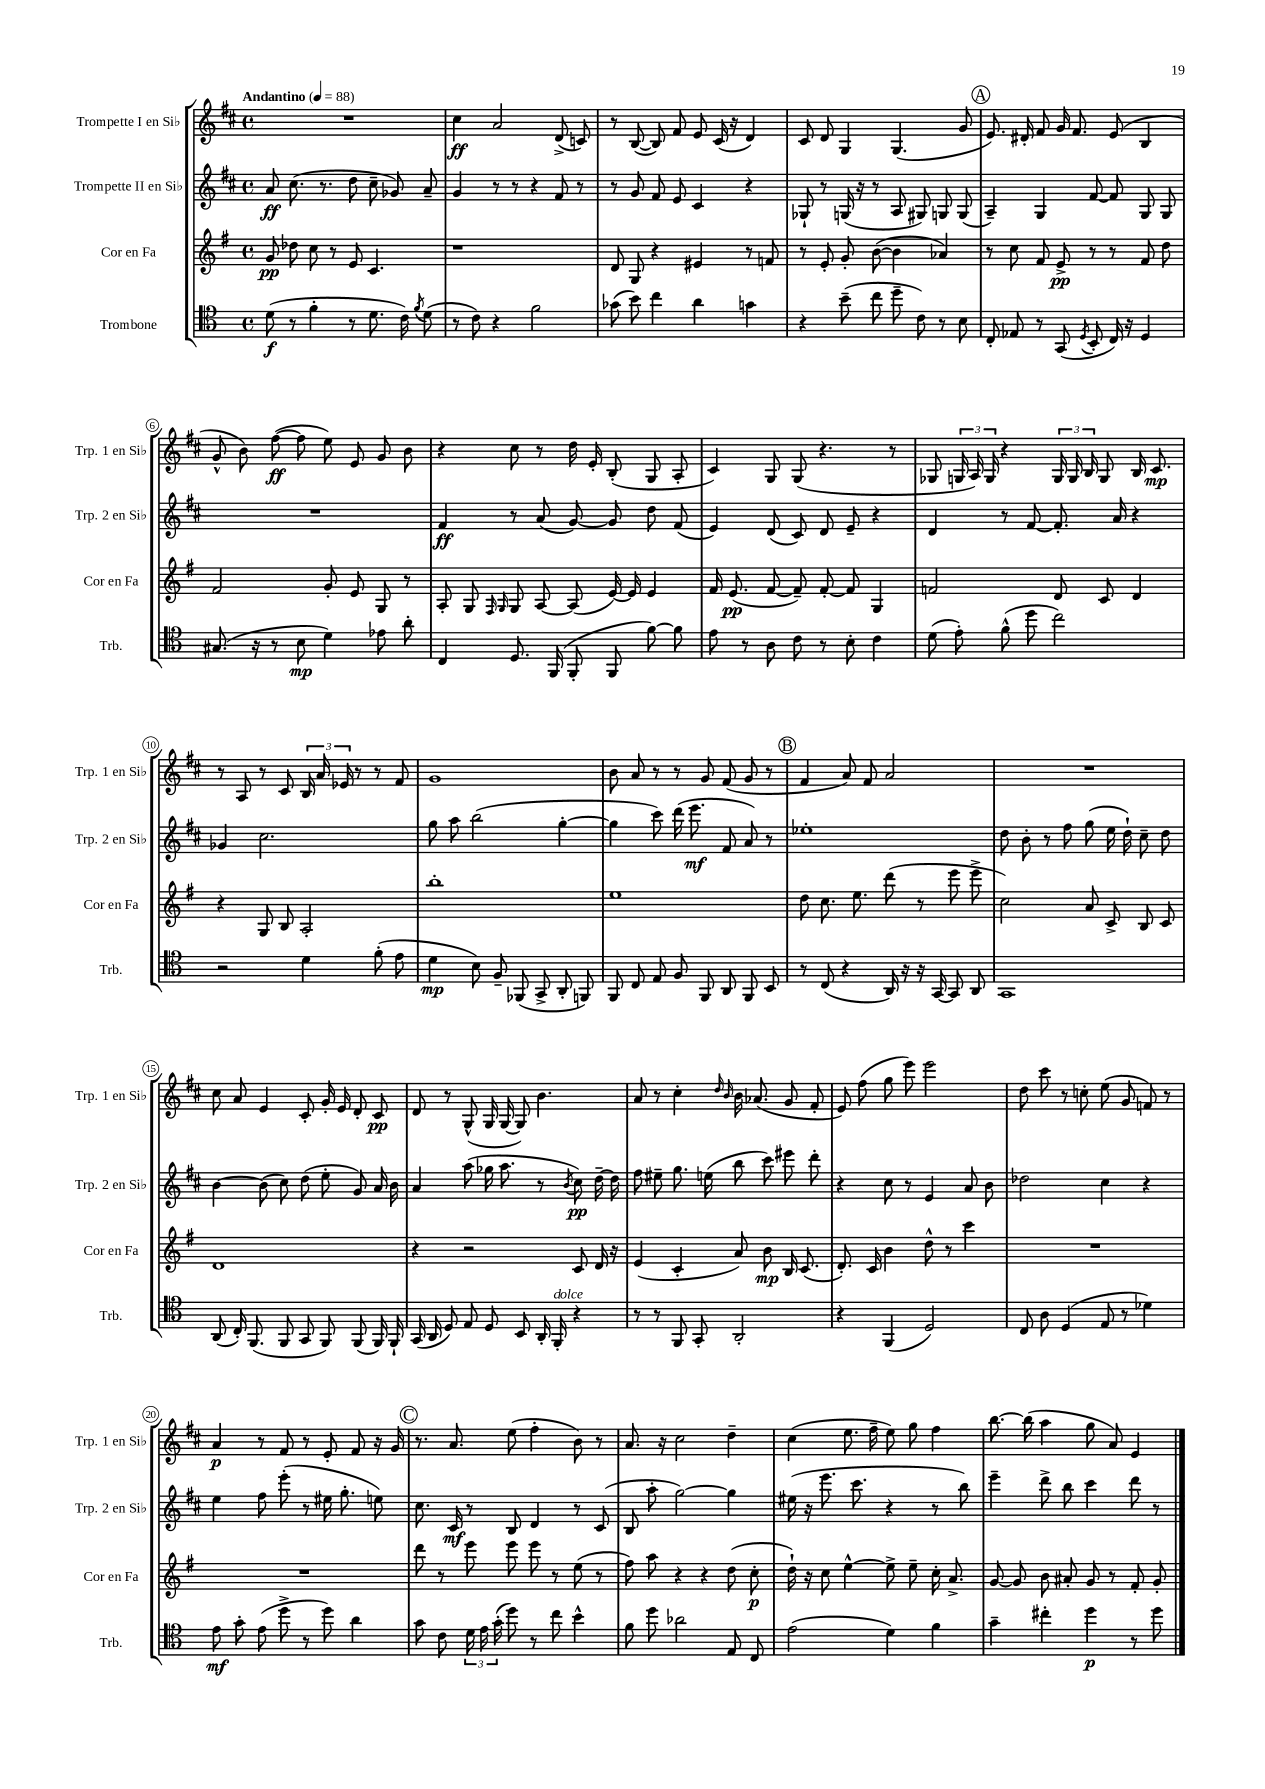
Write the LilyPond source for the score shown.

<<
\new StaffGroup <<
\new Staff = "s0" \with { instrumentName = "Trompette I en Sib" shortInstrumentName = "Trp. 1 en Sib" } {
    \clef treble \key d \major \defaultTimeSignature \time 4/4 \tempo "Andantino" 4 = 88
    \autoBeamOff R1 |
    cis''4\ff a'2 d'8->( c'8) |
    r8 b8~( b8) fis'8 e'8 cis'16( r16 d'4) |
    cis'8 d'8 g4 g4.( g'8 |
    \mark \markup { \circle "A" } e'8.) dis'16-. fis'8 g'16 fis'8. e'8( b4 |
    g'8-^ b'8) fis''8~\ff( fis''8 e''8) e'8 g'8 b'8 |
    r4 cis''8 r8 d''16 e'16-. b8-.( g8 a8-. |
    cis'4) g8 g8( r4. r8 |
    ges8 \tuplet 3/2 { g16 a16) g16 } r4 \tuplet 3/2 { g16 g16 b16 } g8 b16 cis'8.\mp |
    r8 a8 r8 cis'8 \tuplet 3/2 { b16 a'16 ees'16 } r8 r8 fis'8 |
    g'1 |
    b'8 a'8 r8 r8 g'8 fis'8( g'8 r8 |
    \mark \markup { \circle "B" } fis'4 a'8) fis'8 a'2 |
    R1 |
    cis''8 a'8 e'4 cis'8-. g'16-. e'16 d'8-. cis'8\pp |
    d'8 r8 g8-^( g16 g16~ g8) b'4. |
    a'8 r8 cis''4-. \grace { d''16 b'16 } b'16 aes'8.( g'8 fis'8-. |
    e'8) fis''8( g''8 e'''8) e'''2 |
    d''8 cis'''8 r8 c''8-. e''8( g'8 f'8) r8 |
    a'4\p r8 fis'8 r8 e'8-. fis'8 r16 g'16 |
    \mark \markup { \circle "C" } r8. a'8. e''8( fis''4-. b'8) r8 |
    a'8. r16 cis''2 d''4-- |
    cis''4( e''8. fis''16-- e''8) g''8 fis''4 |
    b''8.~ b''16( a''4 g''8 a'8) e'4 \bar "|." |
}
\new Staff = "s1" \with { instrumentName = "Trompette II en Sib" shortInstrumentName = "Trp. 2 en Sib" } {
    \clef treble \key d \major \defaultTimeSignature \time 4/4
    \autoBeamOff a'8\ff cis''8.( r8. d''8 cis''8-- ges'8) a'8-- |
    g'4 r8 r8 r4 fis'8 r8 |
    r8 g'8 fis'8 e'8 cis'4 r4 |
    ges8-! r8 g16( r16 r8 a8 gis8) g8 g8( |
    \mark \markup { \circle "A" } a4--) g4 fis'8~ fis'8 g8 g8 |
    R1 |
    fis'4\ff r8 a'8( g'8~) g'8 d''8 fis'8( |
    e'4) d'8( cis'8) d'8 e'8-- r4 |
    d'4 r8 fis'8~ fis'8.-. a'16 r4 |
    ges'4 cis''2. |
    g''8 a''8 b''2( g''4~-. |
    g''4 cis'''8) d'''16( e'''8.\mf fis'8 a'8) r8 |
    \mark \markup { \circle "B" } ees''1-. |
    d''8 b'8-. r8 fis''8 g''8( e''16 d''16-!) cis''8-- d''8 |
    b'4~ b'8( cis''8) d''8( e''8-. g'8) a'16 b'16 |
    a'4 a''8( ges''16 a''8. r8 \acciaccatura { b'8 } cis''8\pp) d''16~-- d''16 |
    fis''8 eis''8-- g''8. e''16( b''8 cis'''8) eis'''8 d'''8-. |
    r4 cis''8 r8 e'4 a'8 b'8 |
    des''2 cis''4 r4 |
    e''4 fis''8 e'''8-.( r8 eis''16 g''8.-. e''8) |
    \mark \markup { \circle "C" } cis''8. cis'16\mf r8 b8 d'4 r8 cis'8( |
    b8 a''8-. g''2~) g''4 |
    eis''16( r16 e'''8. cis'''8. r4 r8 b''8) |
    e'''4-- d'''8-> b''8 cis'''4 d'''8 r8 \bar "|." |
}
\new Staff = "s2" \with { instrumentName = "Cor en Fa" shortInstrumentName = "Cor en Fa" } {
    \clef treble \key g \major \defaultTimeSignature \time 4/4
    \autoBeamOff g'8\pp des''8 c''8 r8 e'8 c'4. |
    r1 |
    d'8 g8 r4 eis'4 r8 f'8 |
    r8 e'8-. g'8-. b'8~( b'4 aes'4) |
    \mark \markup { \circle "A" } r8 c''8 fis'8 e'8->\pp r8 r8 fis'8 d''8 |
    fis'2 g'8-. e'8 g8 r8 |
    a8-. g8 \grace { fis16 g16 } g8 a8~ a8( e'16~) e'16 e'4 |
    fis'16 e'8.\pp( fis'8~ fis'8--) fis'8~-. fis'8 g4 |
    f'2 d'8 c'8 d'4 |
    r4 g8 b8 a2-. |
    b''1-. |
    e''1 |
    \mark \markup { \circle "B" } d''8 c''8. e''8. d'''8( r8 e'''8 e'''8-> |
    c''2) a'8 c'8-> b8 c'8 |
    d'1 |
    r4 r2 c'8 d'16 r16 |
    e'4( c'4-. a'8) b'8\mp b16 c'8.( |
    d'8.-.) c'16 b'4 d''8-^ r8 c'''4 |
    R1 |
    R1 |
    \mark \markup { \circle "C" } d'''8 r8 e'''8 e'''8 e'''8 r8 e''8( r8 |
    fis''8) a''8 r4 r4 d''8( c''8-.\p |
    d''16-!) r16 c''8 e''4~-^ e''8-> e''8-- c''16-. a'8.-> |
    g'8~ g'8 b'8 ais'8-. g'8 r8 fis'8-. g'8-. \bar "|." |
}
\new Staff = "s3" \with { instrumentName = "Trombone" shortInstrumentName = "Trb." } {
    \clef tenor \key c \major \defaultTimeSignature \time 4/4
    \autoBeamOff d'8\f( r8 f'4-. r8 d'8. c'16) \acciaccatura { f'8 } d'8( |
    r8 c'8) r4 f'2 |
    ges'8( b'8) c''4 a'4 g'4 |
    r4 b'8--( c''8 d''8-- c'8) r8 b8 |
    \mark \markup { \circle "A" } c8-. ees8 r8 g,8( \acciaccatura { d8 } b,8-. c16) r16 d4 |
    gis8.( r16 r8 b8\mp d'4) ees'8 a'8-. |
    c4 d8. f,16( f,8-. f,8 f'8~) f'8 |
    e'8 r8 a8 c'8 r8 b8-. c'4 |
    d'8( e'8-.) f'8-^( d''8 c''2) |
    r2 d'4 f'8-.( e'8 |
    d'4\mp b8) f8-- fes,8( g,8-> a,8-. f,8) |
    f,8 c8 e8 f8 f,8 a,8 f,8 b,8 |
    \mark \markup { \circle "B" } r8 c8( r4 a,16) r16 r16 g,16~ g,8 a,8 |
    g,1 |
    a,8( c16-.) f,8.( f,8 g,8 f,8) f,8( f,16) f,16-! |
    g,16( a,16 d8) e8 d8 b,8 a,16-. f,16-.^\markup { \italic "dolce" } r4 |
    r8 r8 f,8 g,8-. a,2-. |
    r4 f,4( d2) |
    c8 a8 d4( e8 r8 des'4) |
    e'8\mf g'8-. e'8( d''8-> r8 d''8) a'4 |
    \mark \markup { \circle "C" } g'8 c'8 \tuplet 3/2 { d'16 e'16 g'16-.( } d''8) r8 c''8 b'4-^ |
    f'8 d''8 aes'2 e8 c8 |
    e'2( d'4) f'4 |
    g'4-- cis''4-. d''4\p r8 d''8 \bar "|." |
}
>>
>>
\layout { \context { \Score \override BarNumber.stencil = #(make-stencil-circler 0.1 0.3 ly:text-interface::print) } }
